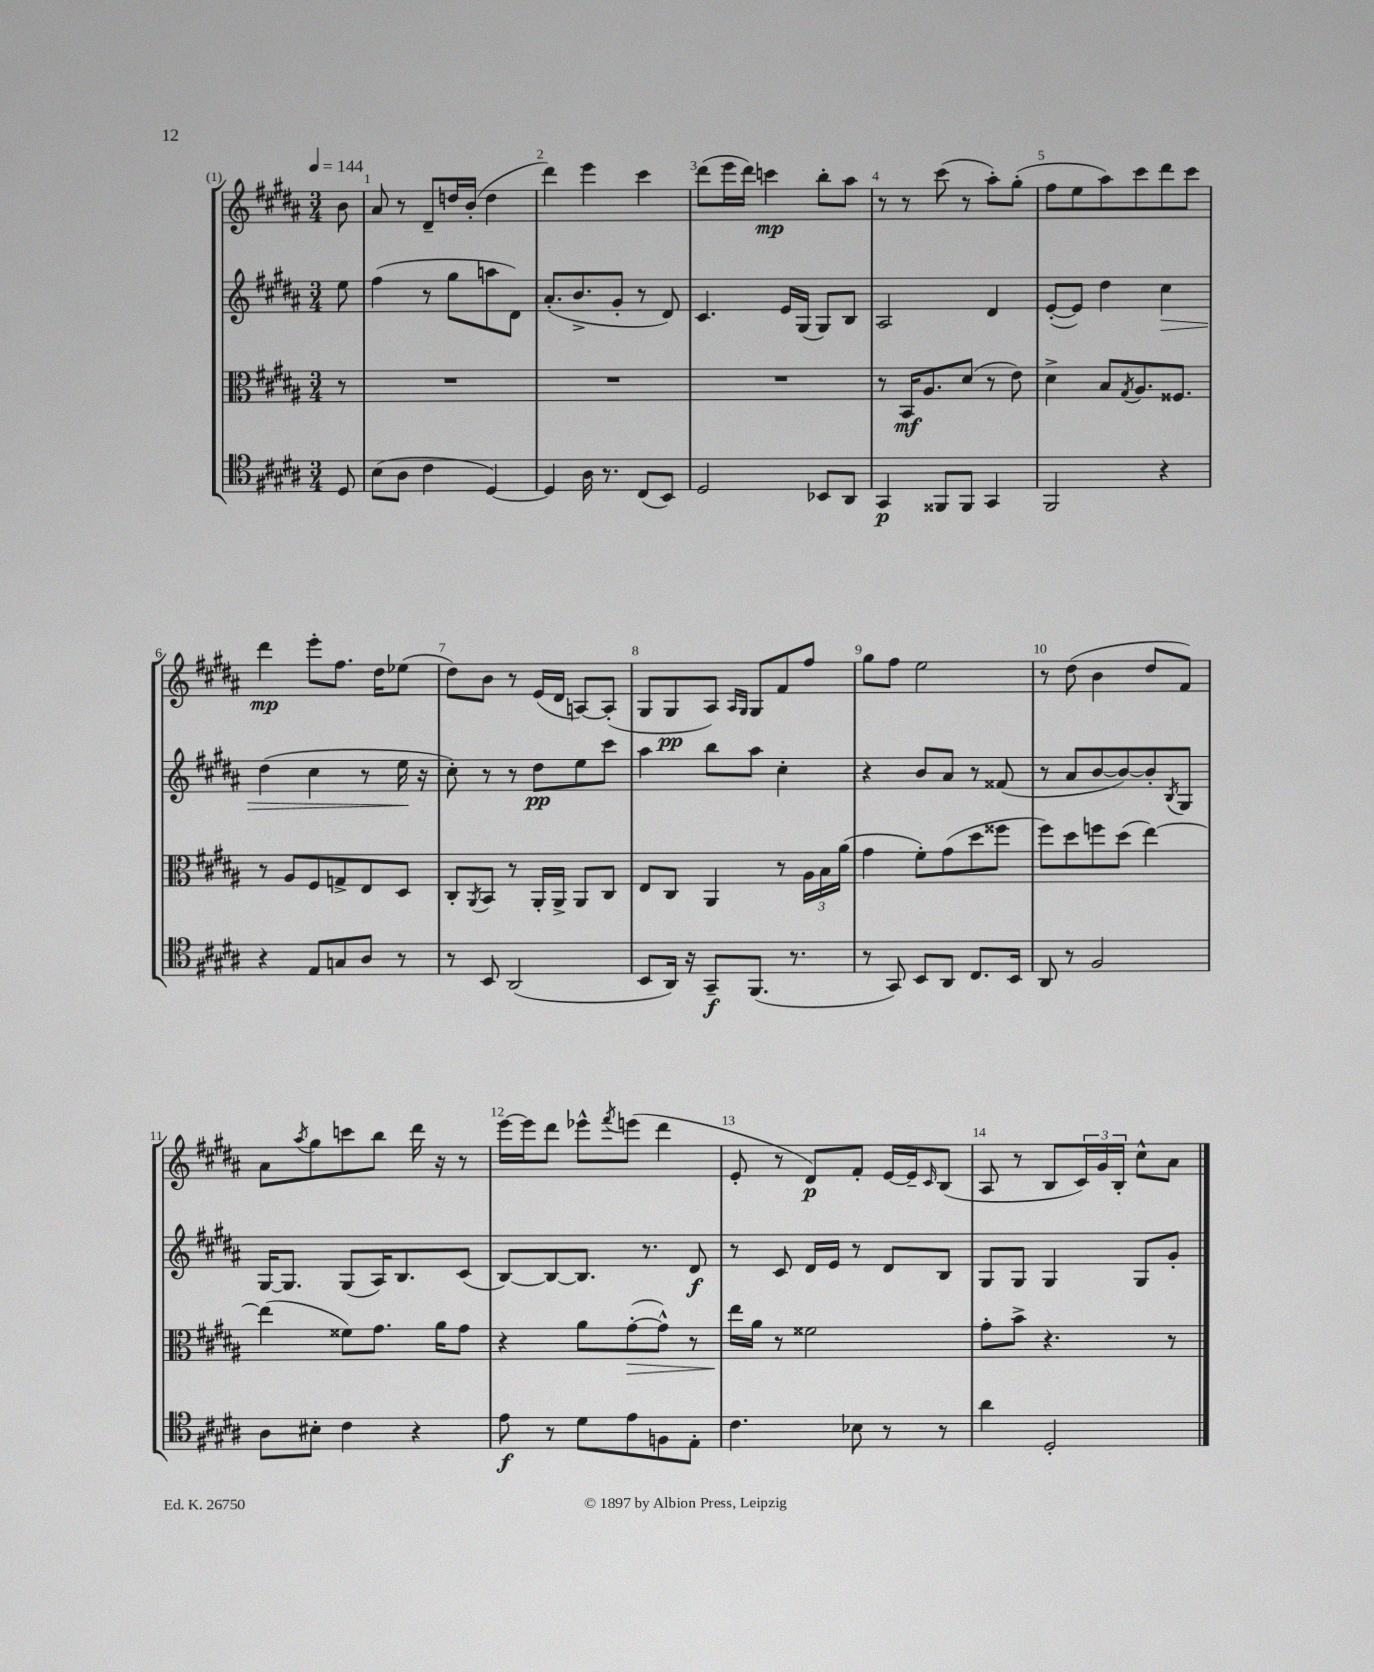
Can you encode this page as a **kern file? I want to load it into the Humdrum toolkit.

**kern	**kern	**kern	**kern
*staff4	*staff3	*staff2	*staff1
*clefC4	*clefC3	*clefG2	*clefG2
*k[f#c#g#d#a#]	*k[f#c#g#d#a#]	*k[f#c#g#d#a#]	*k[f#c#g#d#a#]
*M3/4	*M3/4	*M3/4	*M3/4
*MM144	*MM144	*MM144	*MM144
8D#	8r	8ee	8b
=	=	=	=
(8B	2.r	(4ff#	8a#
8A#	.	.	8r
4c#	.	8r	8d#~
.	.	8gg#	16dd
.	.	.	(16b'
[4D#)	.	8aa	4dd
.	.	8d#)	.
=	=	=	=
4D#]	2.r	(8.a#'	4ddd#)
.	.	8.b^	.
16A#	.	.	4eee
8.r	.	.	.
.	.	8g#'	.
(8C#	.	8r	4ccc#
8BB)	.	8d#)	.
=	=	=	=
2D#	2.r	4.c#	(8ddd#
.	.	.	16eee
.	.	.	16ddd#)
.	.	.	4ccc
.	.	16e	.
.	.	(16G#	.
8BB-	.	8G#)	8bb'
8AA#	.	8B	8aa#
=	=	=	=
4GG#	8r	2A#	8r
.	16BB	.	8r
.	8.A#	.	.
8FF##	.	.	(8ccc#
8FF##	(8d#	.	8r
4GG#	8r	4d#	8aa#')
.	8e)	.	(8gg#'
=	=	=	=
2FF#	4d#^	([8e'	8ff#
.	.	8e])	8ee
.	8B	4dd#	8aa#)
.	8qG#	.	.
.	8.A#	.	8ccc#
4r	.	4cc#	8ddd#
.	8.F##	.	.
.	.	.	8ccc#
=	=	=	=
4r	8r	(4dd#	4ddd#
.	8A#	.	.
8E	8F#	4cc#	8eee'
8G	8G^	.	8.ff#
8A#	8E	8r	.
.	.	.	16dd#
8r	8D#	16ee	(8ee-
.	.	16r	.
=	=	=	=
8r	8C#'	8cc#')	8dd#)
.	8qAA#	.	.
8BB	8BB	8r	8b
(2AA#	8r	8r	8r
.	16AA#'	8dd#	(16e
.	16AA#^	.	16d#
.	8AA#	8ee	[8A)
.	8C#	8ccc#	(8A']
=	=	=	=
8BB	8E	4aa#	8G#
16AA#)	8C#	.	8G#
16r	.	.	.
8GG#~	4AA#	8bb	8A#)
.	.	.	16qqA#
.	.	.	16qqG#
(8.FF#	.	8aa#	8G#
.	8r	4cc#'	8f#
8.r	.	.	.
.	24A#	.	8ff#
.	24B	.	.
.	(24a#	.	.
=	=	=	=
8r	4g#	4r	8gg#
8GG#)	.	.	8ff#
8BB	8f#')	8b	2ee
8AA#	(8g#	8a#	.
8.C#	8dd#	8r	.
.	8ff##	(8f##	.
16BB	.	.	.
=	=	=	=
8AA#	8ff#)	8r	8r
8r	8dd#	8a#	(8dd#
2F#	8ff	[8b	4b
.	(8dd#	8b_)	.
.	[4ee)	8b']	8dd#
.	.	8qB	.
.	.	8G#	8f#)
=	=	=	=
8A#	(4ee]	[16G#	8a#
.	.	8.G#]	.
.	.	.	8qaa#
8B#'	.	.	8gg#
4c#	8f##)	(8G#	8ccc
.	8.g#	16A#)	8bb
.	.	8.B	.
4r	.	.	16ddd#
.	16a#	.	16r
.	8g#	(8c#	8r
=	=	=	=
8e	4r	[8B)	[16eee
.	.	.	16eee]
8r	.	8B_	8ddd#
8d#	8a#	8.B]	8eee-^^
.	.	.	8qfff#
8e	([8g#'	.	(8eee
.	.	8.r	.
8F	8g#^^])	.	4ddd#
8E'	8r	8d#	.
=	=	=	=
4.c#	16ee	8r	8e'
.	16a#	.	.
.	8r	8c#	8r
.	2f##	16d#	8d#)
.	.	16e	.
8B-	.	8r	8f#'
8r	.	8d#	[16e
.	.	.	16e~]
.	.	.	16qqc#
8r	.	8B	(8B
=	=	=	=
4a#	8g#'	8G#	8A#
.	8b^	8G#	8r
2D#'	4.r	4G#	8B
.	.	.	24c#)
.	.	.	24g#
.	.	.	24B'
.	.	8G#	8cc#^^
.	8r	8g#'	8a#
==	==	==	==
*-	*-	*-	*-
